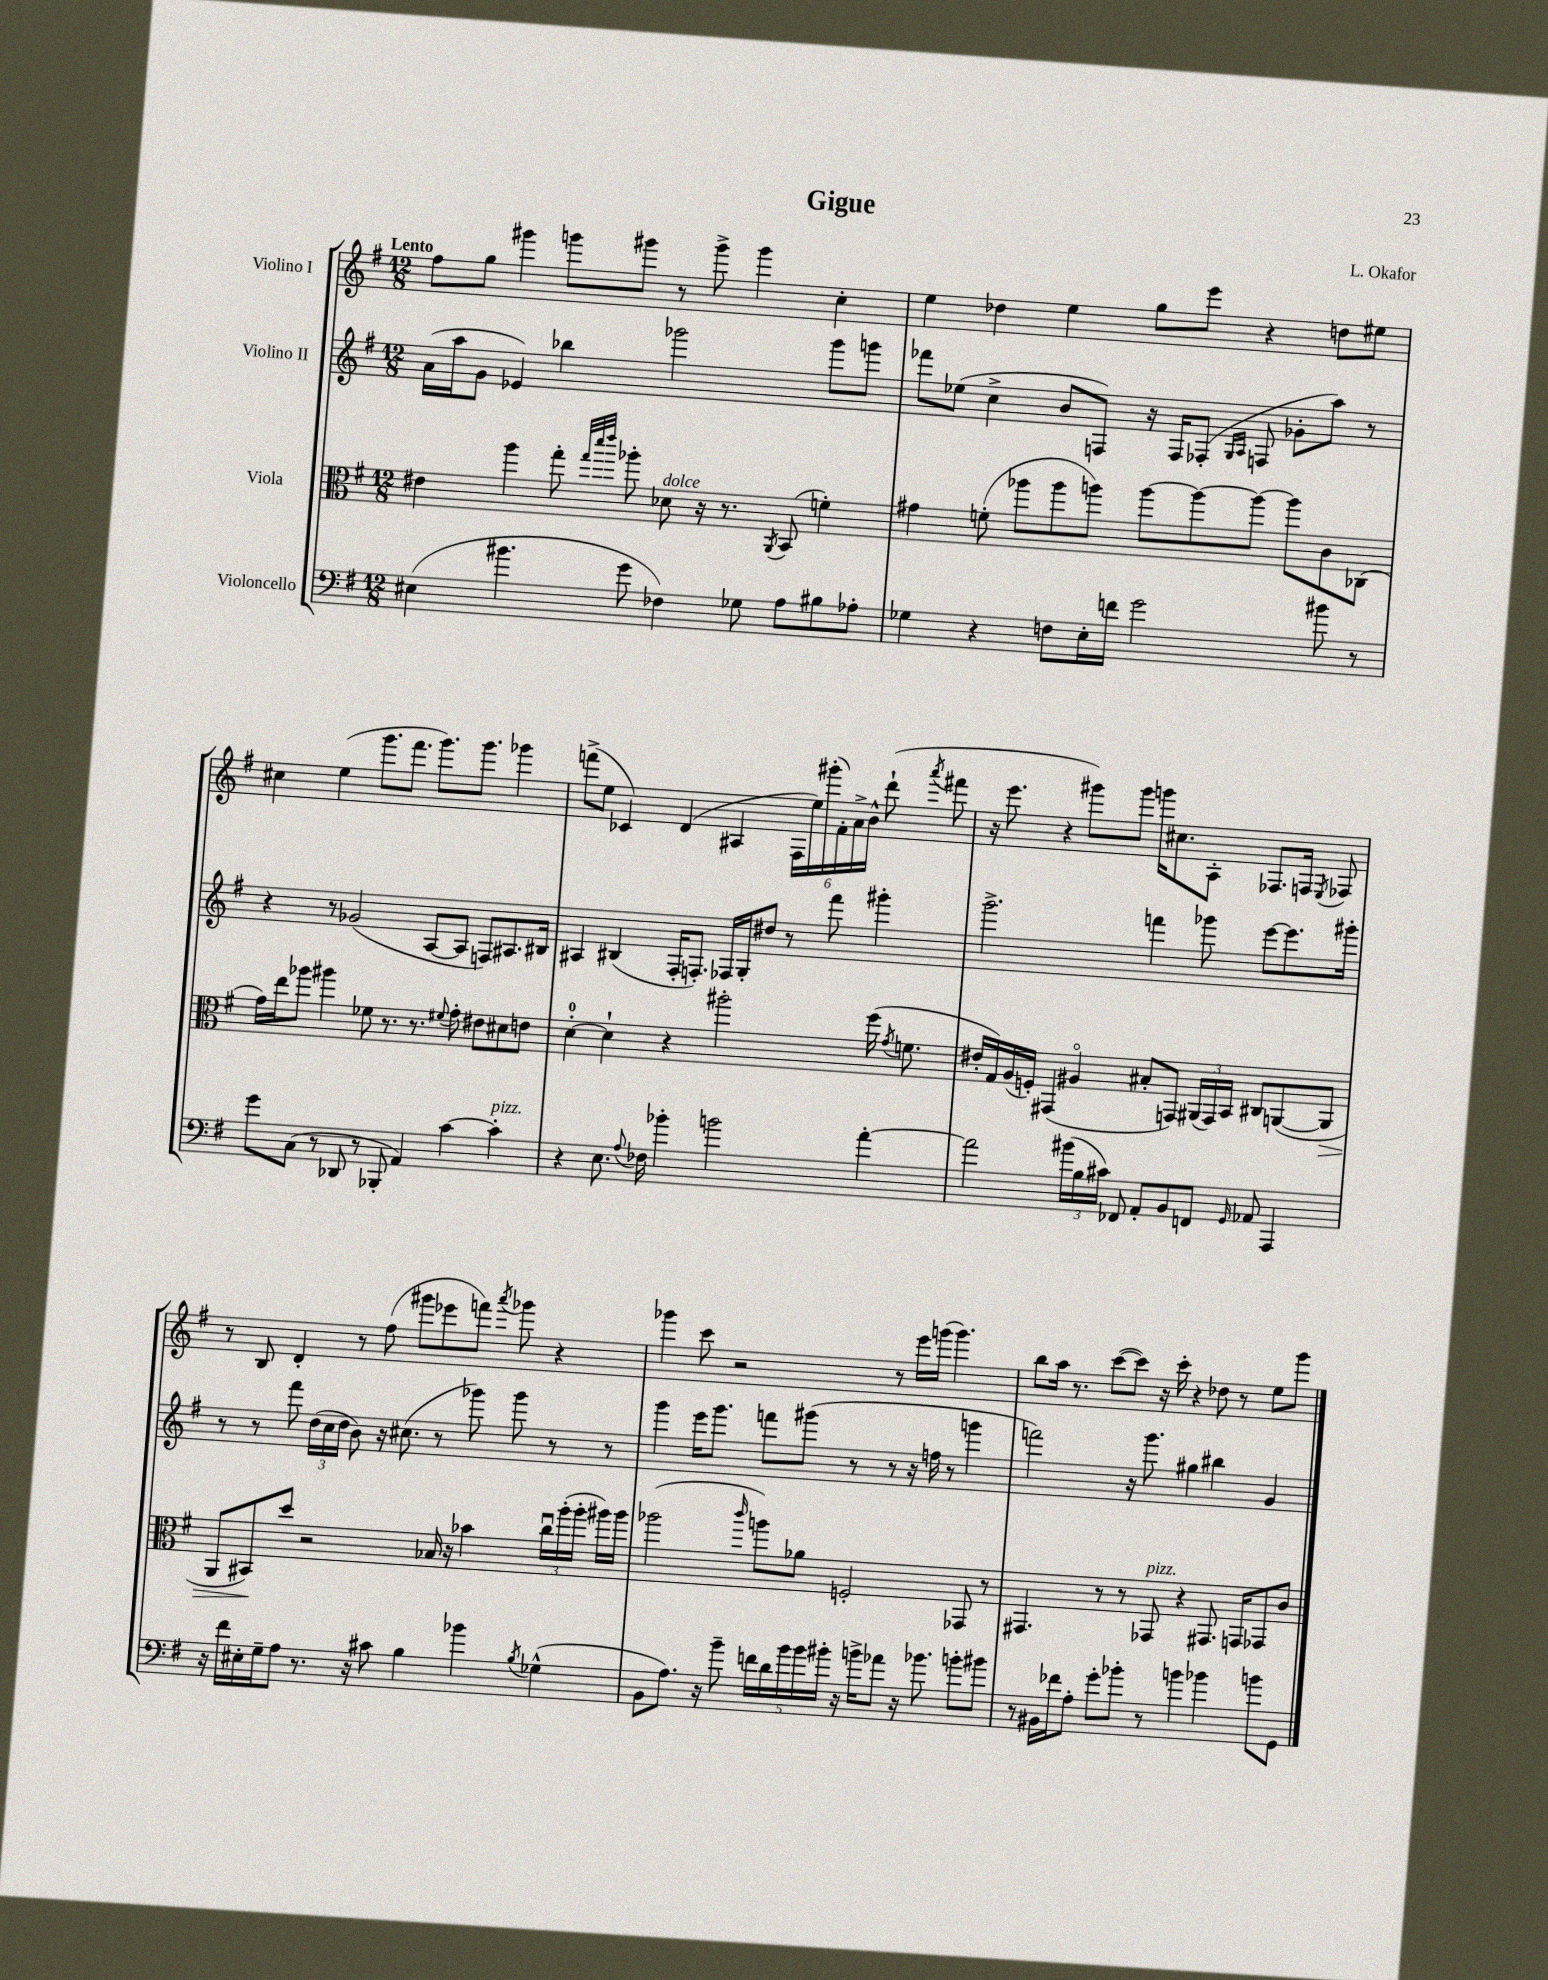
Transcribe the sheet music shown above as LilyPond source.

\header { title = "Gigue" composer = "L. Okafor" }
<<
\new StaffGroup <<
\new Staff = "s0" \with { instrumentName = "Violino I" } {
    \clef treble \key g \major \numericTimeSignature \time 12/8 \tempo "Lento"
    \autoBeamOff fis''8[ g''8] gis'''4 g'''8[ gis'''8] r8 gis'''8-> gis'''4 c''4-. |
    e''4 des''4 e''4 g''8[ e'''8] r4 d''8[ eis''8] |
    cis''4 e''4( g'''8.[ fis'''8.] g'''8.[) g'''8.] ges'''4 |
    f'''8[->( e''8] ces'4) d'4( ais4 \tuplet 6/4 { fis16[ e''16) gis'''16-.( fis'16-.) a'16-> b'16]-^ } d'''8-!( \acciaccatura { a'''8 } fis'''8 |
    r16 e'''8. r4 gis'''8[) gis'''8] g'''16[ cis''8. a8]-. fes8.[ f16] \acciaccatura { e8 } fes8 |
    r8 b8 d'4-. r8 fis''8( gis'''8[ ees'''8 f'''8]) \acciaccatura { a'''8 } ges'''8 r4 |
    ges'''4 c'''8 r2 r8 e'''16[ g'''16]( g'''4.) |
    b''8[ a''16] r8. c'''8[~( c'''8]) r16 c'''16-. r4 des''8 r8 e''8[ g'''8] \bar "|." |
}
\new Staff = "s1" \with { instrumentName = "Violino II" } {
    \clef treble \key g \major \numericTimeSignature \time 12/8
    \autoBeamOff a'16[( a''16 g'8] ees'4) bes''4 ges'''2 ges'''8[ g'''8] |
    fes'''8[ ees''8]( c''4-> b'8[ f8]) r16 f16[ fes8]-.( \grace { g16[ a16] } f8 ges'8[-. a''8]) r8 |
    r4 r8 ges'2( a8[~ a8] f8[) ais8. bis16] |
    ais4 bis4( fis16[-. f8.]-.) fes16[ g16-. dis''8] r8 fis'''8 gis'''4-. |
    g'''2.-> f'''4 ges'''8 e'''8[~ e'''8. gis'''16]-. |
    r8 r8 fis'''8 \tuplet 3/2 { d''16[( c''16 d''16] } b'8) r16 cis''8.( r8 ges'''8) ges'''8 r8 r8 |
    g'''4 e'''16[ g'''8.] f'''8[ gis'''8]( r8 r8 r16 f''16 r8 g'''4 |
    f'''2) r16 g'''8. gis''4 bis''4 g'4 \bar "|." |
}
\new Staff = "s2" \with { instrumentName = "Viola" } {
    \clef alto \key g \major \numericTimeSignature \time 12/8
    \autoBeamOff eis'4 a''4 g''8-. \grace { g''32[ d'''32 e'''32] } aes''8-. des'8^\markup { \italic "dolce" } r16 r8. \acciaccatura { a,8 } b,8( f'4-.) |
    gis'4 f'8-.( aes''8[ aes''8 a''8]) a''8[~ a''8~ a''8]~ a''8[ c'8 ces8]( |
    g'16[) e''16 aes''8] ais''4 fes'8 r8. r8. \appoggiatura { fis'8 } g'8-. eis'8[ dis'8 e'8] |
    d'4-0~-. d'4-! r4 ais''2-. fis''16( \acciaccatura { g'8 } f'8. |
    eis'16[-. g16) a16( f16]-.) gis,4( ais4\flageolet bis8[-. g,8]) \tuplet 3/2 { ais,16[( g,16) b,16] } cis8[ a,8~( a,8]\> |
    a,8[ bis,8\!) d''8] r2 bes16 r16 bes'4 \tuplet 3/2 { c''16[\downbow a''16-.( a''16]-. } ais''16[) ais''16] |
    aes''2( \grace { c'''16 } a''8[) aes'8] f2-. ges,8 r8 |
    gis,4. r8 r8 ges,8^\markup { \italic "pizz." } r4 gis,8. g,16[ ges,8 c'8] \bar "|." |
}
\new Staff = "s3" \with { instrumentName = "Violoncello" } {
    \clef bass \key g \major \numericTimeSignature \time 12/8
    \autoBeamOff eis4( bis'4. g'8 fes4) ges8 a8[ bis8 aes8]-. |
    ges4 r4 f8[ e16-. f'16] g'2 bis'8 r8 |
    g'8[ c8]( r8 des,8 r8 bes,,8-. a,4) c'4~ c'4-.^\markup { \italic "pizz." } |
    r4 e8. \appoggiatura { a8 } fes16 bes'4-. b'2 a'4~-. |
    a'2 \tuplet 3/2 { bis'16[( b16 cis'16]) } fes,8 a,8[-. b,8 f,8] \grace { g,16 } aes,8 a,,4 |
    r16 fis'16[ eis16-. g16-- a8] r8. r16 cis'8 b4 bes'4 \acciaccatura { b8 } ges4-^( |
    b,8[ a8.]) r16 b'8-- \tuplet 5/4 { f'16[ d'16 b'16 b'16 bis'16]-. } r16 b'16[-> aes'8] r16 bes'8. b'8[-. bis'8] |
    r8 bis,16[ fes'16 a8]-. g'8[-. bes'8]-. r8 b'4 bes'4 b'8[ g,8] \bar "|." |
}
>>
>>
\layout { \context { \Score \remove "Bar_number_engraver" } }
